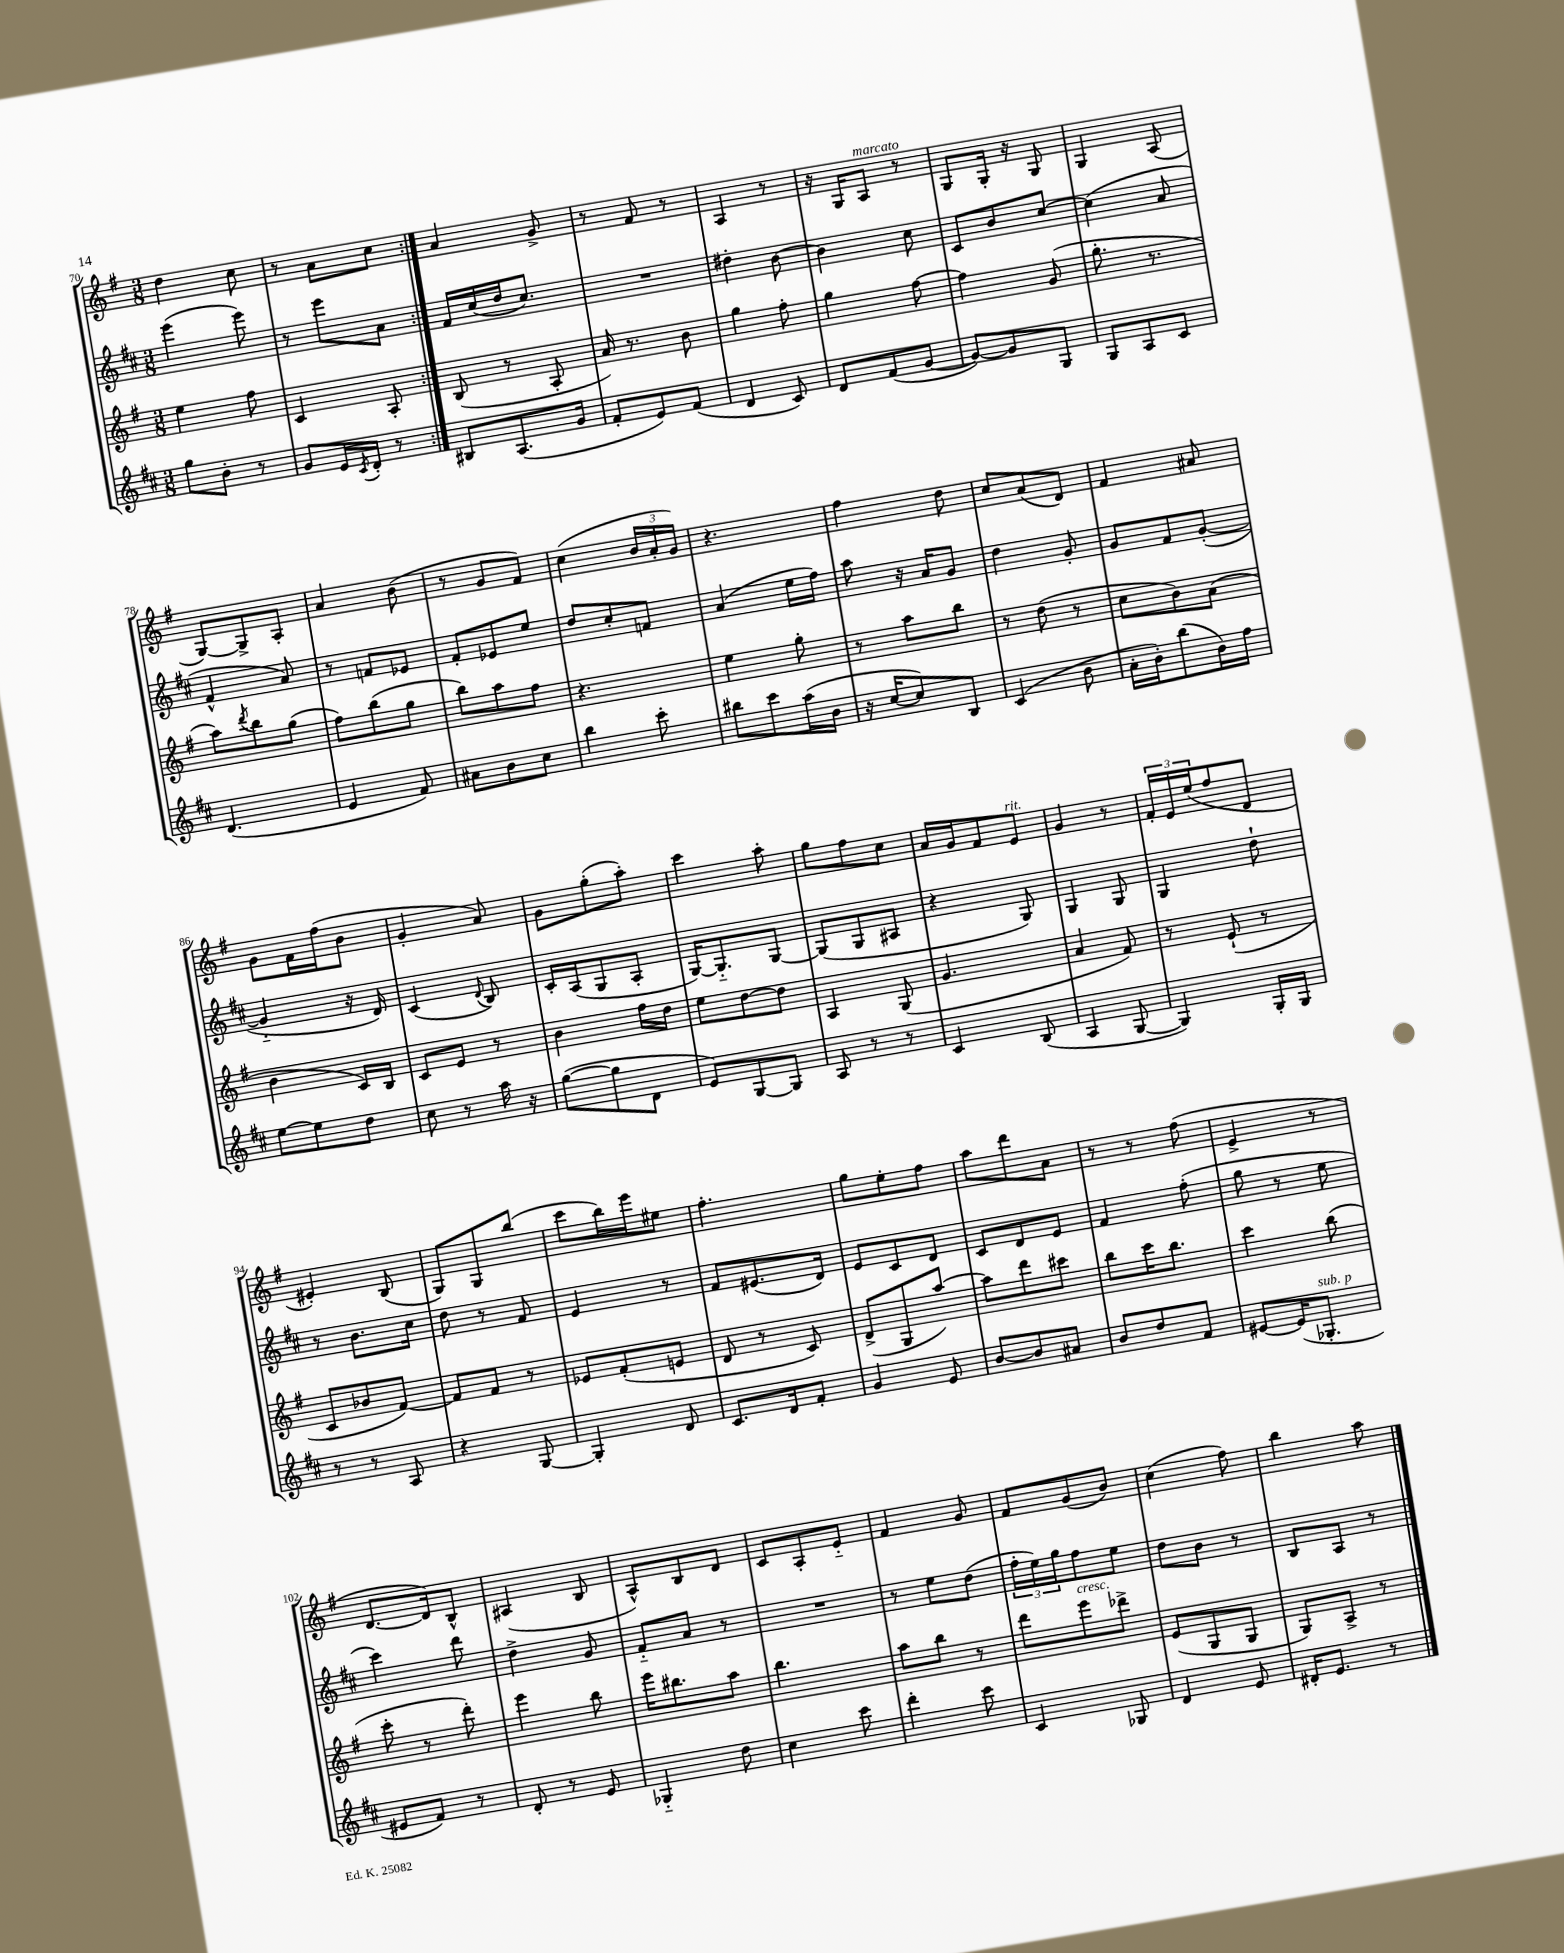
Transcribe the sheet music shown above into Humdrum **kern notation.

**kern	**kern	**kern	**kern
*staff4	*staff3	*staff2	*staff1
*clefG2	*clefG2	*clefG2	*clefG2
*k[f#c#]	*k[f#]	*k[f#c#]	*k[f#]
*M3/8	*M3/8	*M3/8	*M3/8
8gg	4ee	(4eee	4dd
8b'	.	.	.
8r	8ff#	8eee)	8cc
=	=	=	=
8g	4c	8r	8r
16e	.	8eee	8a
8qc#	.	.	.
16d'	.	.	.
8r	8A'	8a	8cc
=:|!	=:|!	=:|!	=:|!
8B#	(8B	16f#	4a
.	.	(16cc#	.
(8.A	8r	16dd	.
.	.	8.cc#)	.
.	8A'	.	8g^
16g	.	.	.
=	=	=	=
8f#'	16a)	4.r	8r
.	8.r	.	.
8e)	.	.	8f#
(8f#	8b	.	8r
=	=	=	=
4d	4gg	4dd#'	4A
8c#)	8ff#'	[8b	8r
=	=	=	=
8d	4gg	4b]	16r
.	.	.	16G
(8f#	.	.	8A
[8g	[8ff#	8cc#	8r
=	=	=	=
8g_)	4ff#]	8c#	8G
8g]	.	8b	16G'
.	.	.	16r
8G	(8g	[8cc#	8G
=	=	=	=
8G	8.gg'	(4cc#]	4G
8A	.	.	.
.	8.r	.	.
8c#	.	8a	(8A
=	=	=	=
(4.d	8aa)	4f#^^	[8G)
.	8qddd	.	.
.	8bb	.	8G^]
.	(8gg	8a)	8A'
=	=	=	=
4e	8ff#)	8r	4a
.	(8bb	8f	.
8f#)	8gg	8e-	(8b
=	=	=	=
8a#	8bb)	8f#'	8r
8b	8aa	8e-	8g
8cc#	8ff#	8ee	8f#)
=	=	=	=
4bb	4.r	8dd	(4cc
.	.	8cc#'	.
8ccc#'	.	8f	24b
.	.	.	24a'
.	.	.	24g)
=	=	=	=
8bb#	4ee	(4a	4.r
8ccc#	.	.	.
(16aa	8gg'	16ee	.
16b	.	16ff#)	.
=	=	=	=
16r	8r	8aa	4ff#
[16cc#	.	.	.
8cc#])	8aa	16r	.
.	.	16a	.
8B	8bb	8g	8dd
=	=	=	=
(4c#	8r	4dd	8cc
.	(8dd	.	(8a
8b	8r	8g'	8d)
=	=	=	=
16a'	8cc	8g	4f#
16b')	.	.	.
(8bb	8b)	8f#	.
16b)	(8a	([8g'	8a#
16ff#	.	.	.
=	=	=	=
[8ee	4b	4g'~]	8g
8ee]	.	.	16f#
.	.	.	(16ff#
8dd	16c)	16r	8b
.	16B	16d)	.
=	=	=	=
8cc#	8c	(4c#	4g'
8r	8e	.	.
.	.	8qqd	.
16aa	8r	8B)	8a)
16r	.	.	.
=	=	=	=
([8gg	4b	16c#'	8g
.	.	(16A	.
8gg]	.	8G	(8gg'
8d	16ff#	8A'	8aa')
.	16dd	.	.
=	=	=	=
8e)	8ee	[16G)	4ccc
.	.	8.G'~]	.
[8G	[8dd	.	.
8G]	8dd]	[8G	8aa'
=	=	=	=
8A	4A	(8G]	8gg
8r	.	8G	8ff#
8r	(8G	8A#	8cc
=	=	=	=
4c#	4.g	4r	16a
.	.	.	16g
.	.	.	8f#
(8B	.	8G)	8e
=	=	=	=
4A	4a	4G	4g
[8G	8f#)	8G	8r
=	=	=	=
4G])	8r	4G	24f#'
.	.	.	24e
.	.	.	(24ee
.	(8e`	.	8ff#
16G'	8r	8dd`	8d
16G	.	.	.
=	=	=	=
8r	8c	8r	4e#')
8r	8b-	8.b	.
8A	[8f#)	.	(8B
.	.	16cc#	.
=	=	=	=
4r	8f#]	8dd	8G)
.	8f#	8r	8G
[8G	8r	8f#	(8bb
=	=	=	=
4G']	8e-	4e	8ccc
.	(8f#'	.	16bb)
.	.	.	16eee
8d	8e	8r	8ee#
=	=	=	=
8.c#	8d	8f#	4.ff#'
.	8r	(8.e#	.
16d	.	.	.
8f#'	8c)	.	.
.	.	16d)	.
=	=	=	=
4g	(8d^	8e	8gg
.	8G	8c#	8ee'
8e	[8aa)	8d	8ff#
=	=	=	=
[8b	8aa]	8c#	8aa
8b]	8ddd	8d	8ddd
8a#	8ccc#	8e	8a
=	=	=	=
8b	8bb	4f#	8r
8dd	16ccc	.	8r
.	8.bb	.	.
8f#	.	(8ff#'	(8ff#
=	=	=	=
[8e#	4ccc	8gg	4e^
(16e#]	.	8r	.
8.G-'	.	.	.
.	(8bb	8ee	8r
=	=	=	=
8e#	8ccc'	4ccc#)	[8.d
8f#)	8r	.	.
.	.	.	16d])
8r	8ddd')	8ddd	8B^^
=	=	=	=
8d'	4eee	4dd^	(4A#
8r	.	.	.
8e	8bb	8g	8B
=	=	=	=
4G-'~	16eee	8f#'~	8A^^)
.	8.bb#	.	.
.	.	8a	8B
8dd	8aa	8r	8d
=	=	=	=
4cc#	4.bb	4.r	8c
.	.	.	8A'
8ccc#	.	.	8e'~
=	=	=	=
4ddd'	8aa	8r	4f#
.	8bb	8ee	.
8ccc#	8r	(8dd	8g
=	=	=	=
4c#	8ddd	24ff#'	8f#
.	.	24ee)	.
.	.	24gg	.
.	8eee	8ff#	(8g
8G-	8ddd-^	8ee	8b)
=	=	=	=
4d	(8e	8dd	(4cc
.	8G	8b	.
8e	8G	8r	8ff#)
=	=	=	=
16d#'	8G)	8B	4bb
8.e	.	.	.
.	8A^	8A	.
8r	8r	8r	8aa
==	==	==	==
*-	*-	*-	*-
